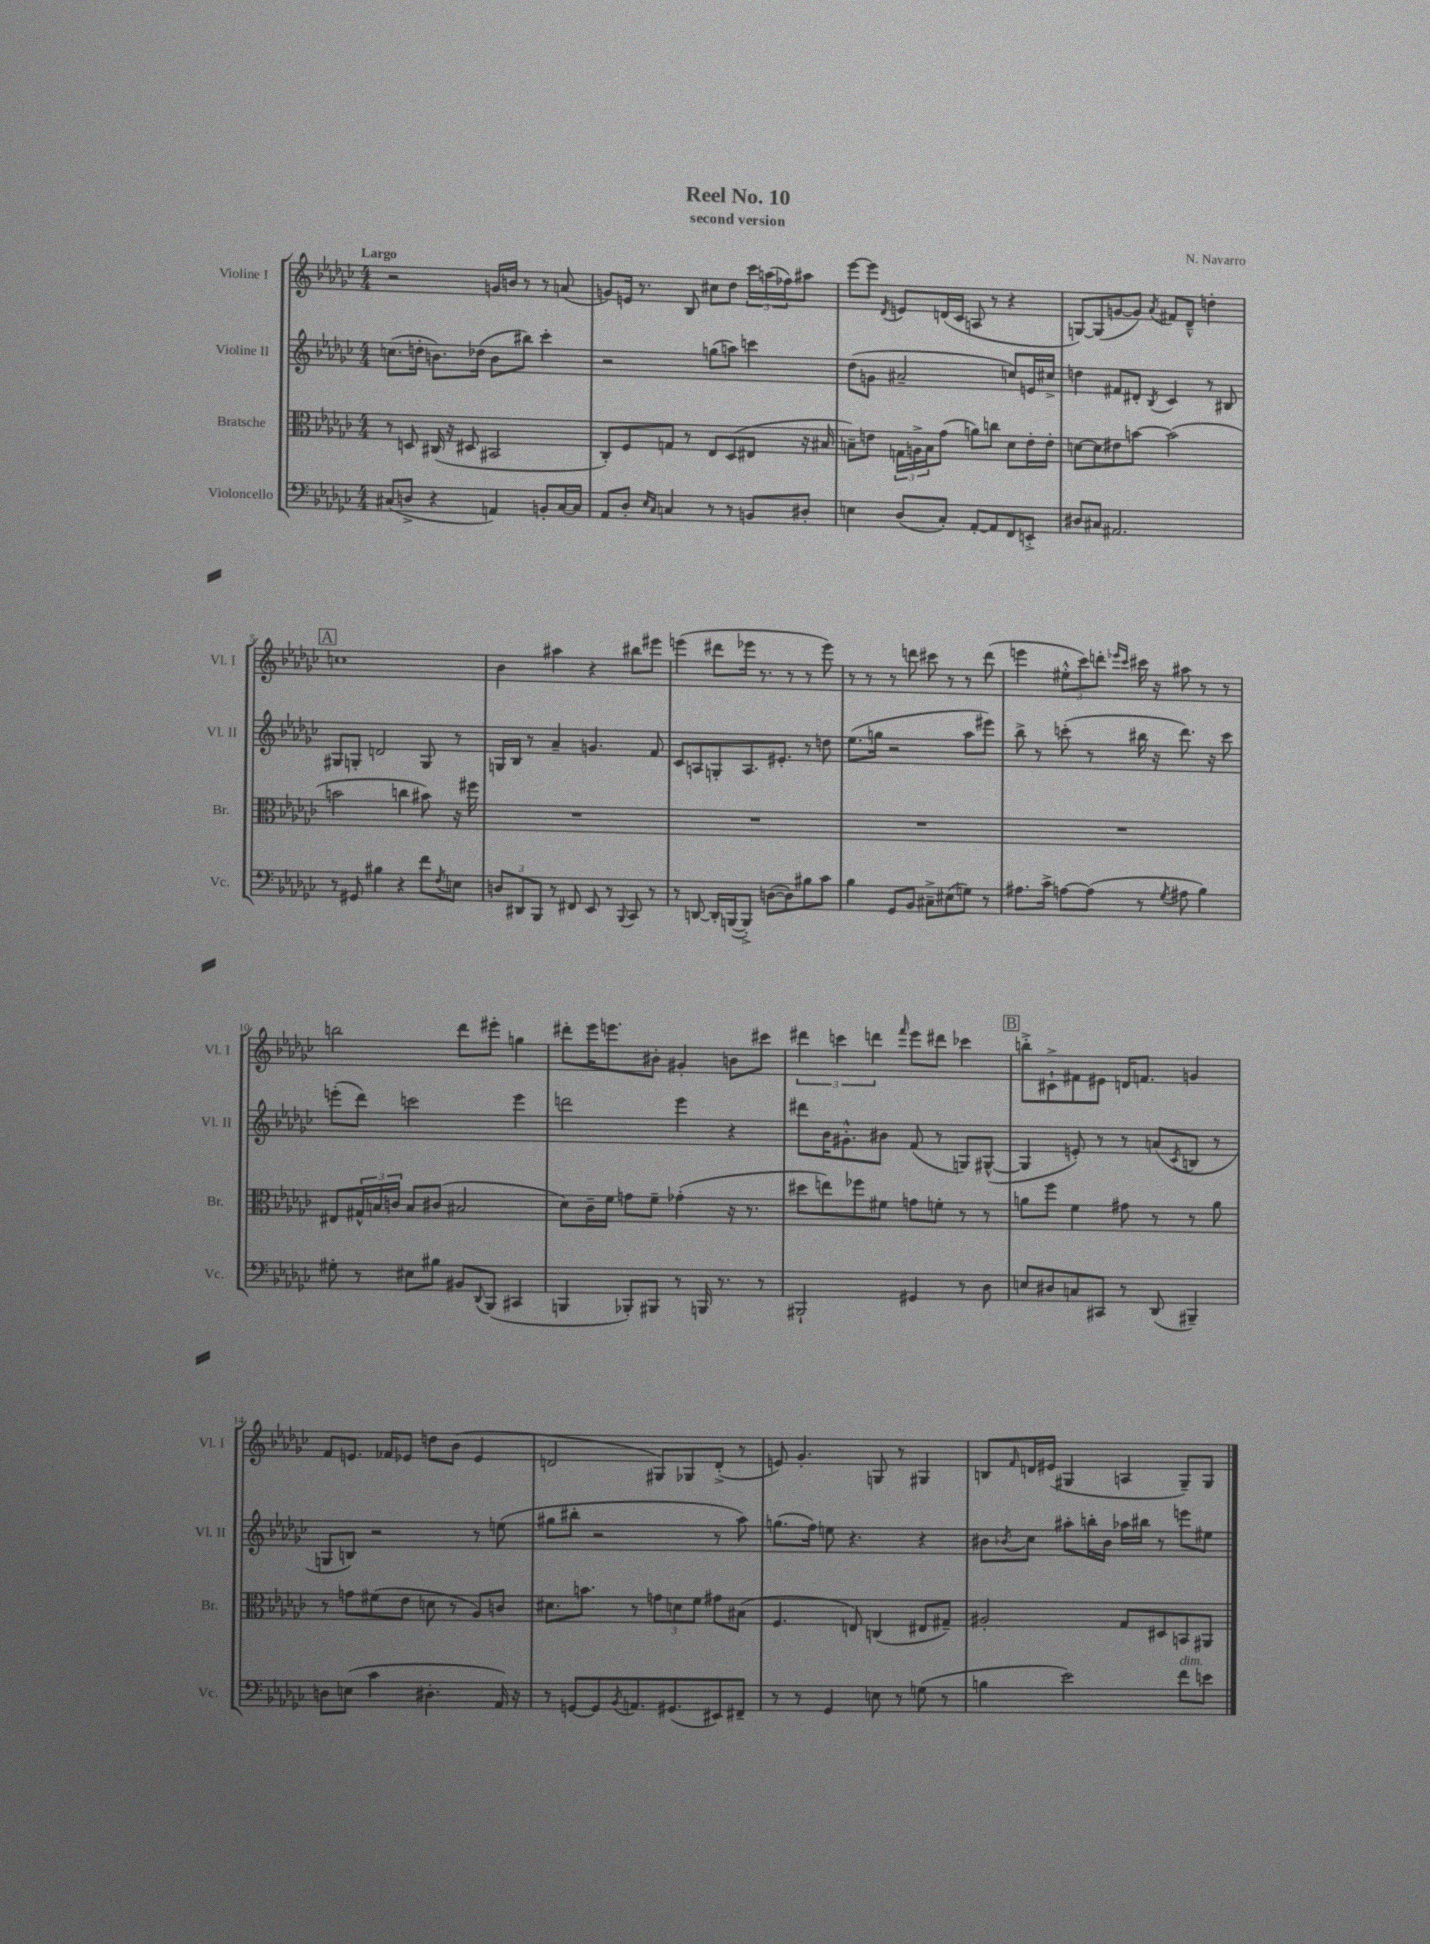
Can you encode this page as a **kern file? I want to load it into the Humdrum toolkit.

**kern	**kern	**kern	**kern
*part4	*part3	*part2	*part1
*staff4	*staff3	*staff2	*staff1
*I"Violoncello	*I"Bratsche	*I"Violine II	*I"Violine I
*I'Vc.	*I'Br.	*I'Vl. II	*I'Vl. I
*clefF4	*clefC3	*clefG2	*clefG2
*k[b-e-a-d-g-c-]	*k[b-e-a-d-g-c-]	*k[b-e-a-d-g-c-]	*k[b-e-a-d-g-c-]
*M4/4	*M4/4	*M4/4	*M4/4
=1	=1	=1	=1
!	!	!	!LO:TX:a:B:t=Largo
(8C#X/L	8r	(8.ccn\L	2r
8Dn^/J	8Dn/	.	.
.	.	16ddn'\Jk	.
4r	(16C#X/	8.bn\L)	.
.	16r	.	.
.	8D#X/	.	.
.	.	(16dd-X\Jk	.
4AAn/)	2BB#X/	8b\L	16gn/LL
.	.	.	16bn/JJ
.	.	8bb#X\J)	8r
8BBn'/L	.	4ccc-'\	8r
[16C#/L	.	.	(8an/
16C#/JJ]	.	.	.
=2	=2	=2	=2
8AA-/L	8C-'/L)	2r	8gn/L)
8D-'/J	8F/	.	16en/Jk
.	.	.	8.r
16qqE-/LL	.	.	.
16qqC-/JJ	.	.	.
4Cn/	8Gn/J	.	.
.	8r	.	8B-/
8r	8E-/L	(8ggn\L	8cc#X\L
8r	(8D-/	8aan\J)	8dd-\J
8BBn/L	8E#X/J	4cccn\	24ccc-\LL
.	.	.	(24aan\
.	.	.	24ff-X\J)
8D#X'/J	16r	.	8aa#X\J
.	16B#X/	.	.
=3	=3	=3	=3
4En\	8Bn~\L)	(8dd-\L	[8eee-\L
.	8en\J	8gn\J	8eee-\J]
.	.	.	8qd-/
(8D-/L	24Gn\LL	2a#X~/	8en/L
.	24An^\	.	.
.	24B\J	.	.
8C-'/J)	(8g-\J	.	(16dn/L
.	.	.	16c-/JJ
[8AA-'/L	8an\L)	.	8An/
8AA-/]	8ccn\J	.	8r
8FF/	8d-\L	8ccn/L)	4r
8EEn'^/J	16e'\L	16en/L	.
.	16e'\JJ	16cc#X^/JJ	.
=4	=4	=4	=4
8D#X/L	[8dn\L	4ddn\	[8Gn/L)
8C#X/J	8d\]	.	(8G/]
2.AA#X/	8e#X\	8f#X/L	[8gn/
.	[8bn\J	8d#X'/J	8g/J])
.	.	8qB-/	8qa-/
.	(2b\]	4c-/	8f#X/L
.	.	.	8d-~^^/J
.	.	8r	4ddn'\
.	.	8B#X/	.
!!LO:LB:g=z
!!LO:REH:place=s1:t=A
=5	=5	=5	=5
8r	2bn\	8G#X/L	1ccn
8GG#X/	.	8Gn'/J	.
4B#X\	.	2dn/	.
4r	4ccn\	.	.
8f\L	8b#X\)	8G/	.
8qF/	.	.	.
8En\J	16r	8r	.
.	16ff#X\	.	.
=6	=6	=6	=6
12Dn/L	1r	16Gn/LL	4b-\
.	.	16B-/JJ	.
12DD#X/	.	.	.
.	.	8r	.
12BBB-/J	.	.	.
8r	.	4a-~/	4aa#X\
8FF#X/	.	.	.
8EE-/	.	4.gn/	4r
8r	.	.	.
8qqBBB-/	.	.	.
8CC-/	.	.	8bb#X\L
8r	.	8f/	8eee#X\J
=7	=7	=7	=7
8r	1r	8c-/L	(4eeen\
[8DDn/	.	8An/	.
16DD'/LL]	.	8Gn'/	8ddd#X\L
([16BBBn/J	.	.	.
8BBB'^/J])	.	8.A/	16eee-X\Jk
.	.	.	8.r
([8Dn\L	.	.	.
.	.	8.e#X'/J	.
8D\])	.	.	8r
8B#X\	.	8r	8r
8c-\J	.	8ddn\	8eee-\)
=8	=8	=8	=8
4B-\	1r	(8.ee-\L	8r
.	.	.	8r
.	.	16ggn\Jk	.
8GG-/L	.	2r	8r
8BB-/J	.	.	8dddn\
8C#X~^\L	.	.	8ccc#X\
(8E#X\	.	.	8r
8Gn\J)	.	8aa-\L	8r
8r	.	8eee#X\J)	(8ddd\
=9	=9	=9	=9
8.A#X\L	1r	8bb-^\	4eeen\
.	.	8r	.
16c-^\Jk	.	.	.
[8An\L	.	(8cccn'\	12ee#X'^^\L
.	.	.	12ccc-\)
(8A\J]	.	8r	.
.	.	.	12dddn'\J
.	.	.	16qqeee-X/LL
.	.	.	16qqccc-/JJ
8r	.	16bb#X\	16ccc#X\
.	.	16r	16r
8qG-/	.	.	.
8A#X\	.	8.ddd-\)	8aa#X\
4B-\)	.	.	8r
.	.	16r	.
.	.	8ccc\	8r
!!LO:LB:g=z
=10	=10	=10	=10
8G#X'\	8E#X/L	(8eeen'\L	2bbn\
8r	24G#X^^/L	8ddd-\J)	.
.	24Bn/	.	.
.	24cn/JJ	.	.
8E#X\L	8B/L	2cccn\	.
8B#X\J	(8c#X/J	.	.
8BB#X/L	2B#X/	.	8ddd-\L
8qqDD-/	.	.	.
(8BBB-/J	.	.	8eee#X'\J
4CC#X/	.	4eee\	4ggn\
=11	=11	=11	=11
4BBBn/	8d-\L)	2dddn\	8ddd#X'\L
.	16c-~\L	.	16eee-\K
.	16f\JJ	.	8.eeen\
8BBB-X'/L)	8gn\L	.	.
8BBB#X/J	8f~\J	.	8b#X'\J
8r	(4g-X'\	4eee-\	4g#X'/
16BBBn/	.	.	.
8.r	.	.	.
.	16r	4r	8bn\L
.	8.r	.	.
8r	.	.	8ccc#X\J
=12	=12	=12	=12
2BBB#X`/	8dd#X\L	8ddd#X\L	6ddd#X\
.	8een\)	16b-\K	.
.	.	.	6cccn\
.	.	8.g#X'^^\	.
.	8ff-X\	.	.
.	.	.	6dddn\
.	8f#X\J	8b#X\J	.
.	.	.	16qqfff/
4GG#X/	8gn\L	(8f/	8eee-\L
.	8fn'\J	8r	8ddd#X\J
8r	8r	8Gn/L)	4ccc-X\
8D-\	8r	([8G#X^^/J	.
!!LO:REH:place=s1:t=B
=13	=13	=13	=13
8En/L	8an\L	4G#/]	8bbn'^\L
8D#X/	8ff\J	.	8c#X`^\
8Cn/	4f\	8en'/)	8f#X\
8CC#X/J	.	8r	8e#X\J
8r	8g#X\	8r	16dn/KL
.	.	.	8.fn/J
(8DD-/	8r	(8an/L	.
.	.	8qc-/	.
4BBB#X~/)	8r	8Bn/J	4gn/
.	8a\	8r	.
!!LO:LB:g=z
=14	=14	=14	=14
8Dn\L	8r	8Gn/L	8f/L
(8En\J	8gn\L	8Bn/J)	8.en/J
4c-\	(8f#X\	2r	.
.	.	.	16f-X/KL
.	8e-\J	.	8e-X/J
4.D#X'\	8dn\	.	8ddn\L
.	8r	.	(8b-\J
.	8A-/L)	8r	4e-/
16AA-/)	8cn/J	(8een\	.
16r	.	.	.
=15	=15	=15	=15
8r	8.d#X\L	8gg#X\L	2dn/
[8GGn/L	.	8bb#X'\J	.
.	8.bn\J	.	.
8GG/]	.	2r	.
8qBB-/	.	.	.
8.AAn/	8r	.	.
.	12gn\L	.	8G#X/L)
(8.GG#X/	.	.	.
.	12dn\	.	.
.	.	.	8G-X/
.	12f\J	.	.
8EE#X/)	8g#X\L	8r	(8d'^/J
8FF#X~/J	(8B#X\J	8aa-\)	8r
=16	=16	=16	=16
8r	4.F/	(8.ggn\L	8en/)
8r	.	.	4.g-'/
.	.	16ff\Jk)	.
4GG-/	.	8een\	.
.	8En/)	4.r	.
8En\	(4Cn/	.	8Gn/
8r	.	.	8r
(8Gn\	8E#X/L	4r	4G#X/
8r	8G#X~/J)	.	.
=17	=17	=17	=17
4Bn\	2A#X'/	8b#X\L	8Bn/L
.	.	8qb-X/	16qqf/
.	.	8cc-\J	16dn/L
.	.	.	(16e#X/JJ
2e-\)	.	8aa#X'\L	4G#X/
.	.	16bbn'\L	.
.	.	16b-\JJ	.
.	8G-/L	16aa-X\LL	4An/
.	.	16bb#X\JJ	.
.	8D#X/	8r	.
!LO:TX:a:i:t=dim.	!	!	!
8f\L	8BBn/	8eeen\L	8G#~/L)
8en\J	8AA#X/J	8ee#X\J	8G#/J
==	==	==	==
*-	*-	*-	*-
